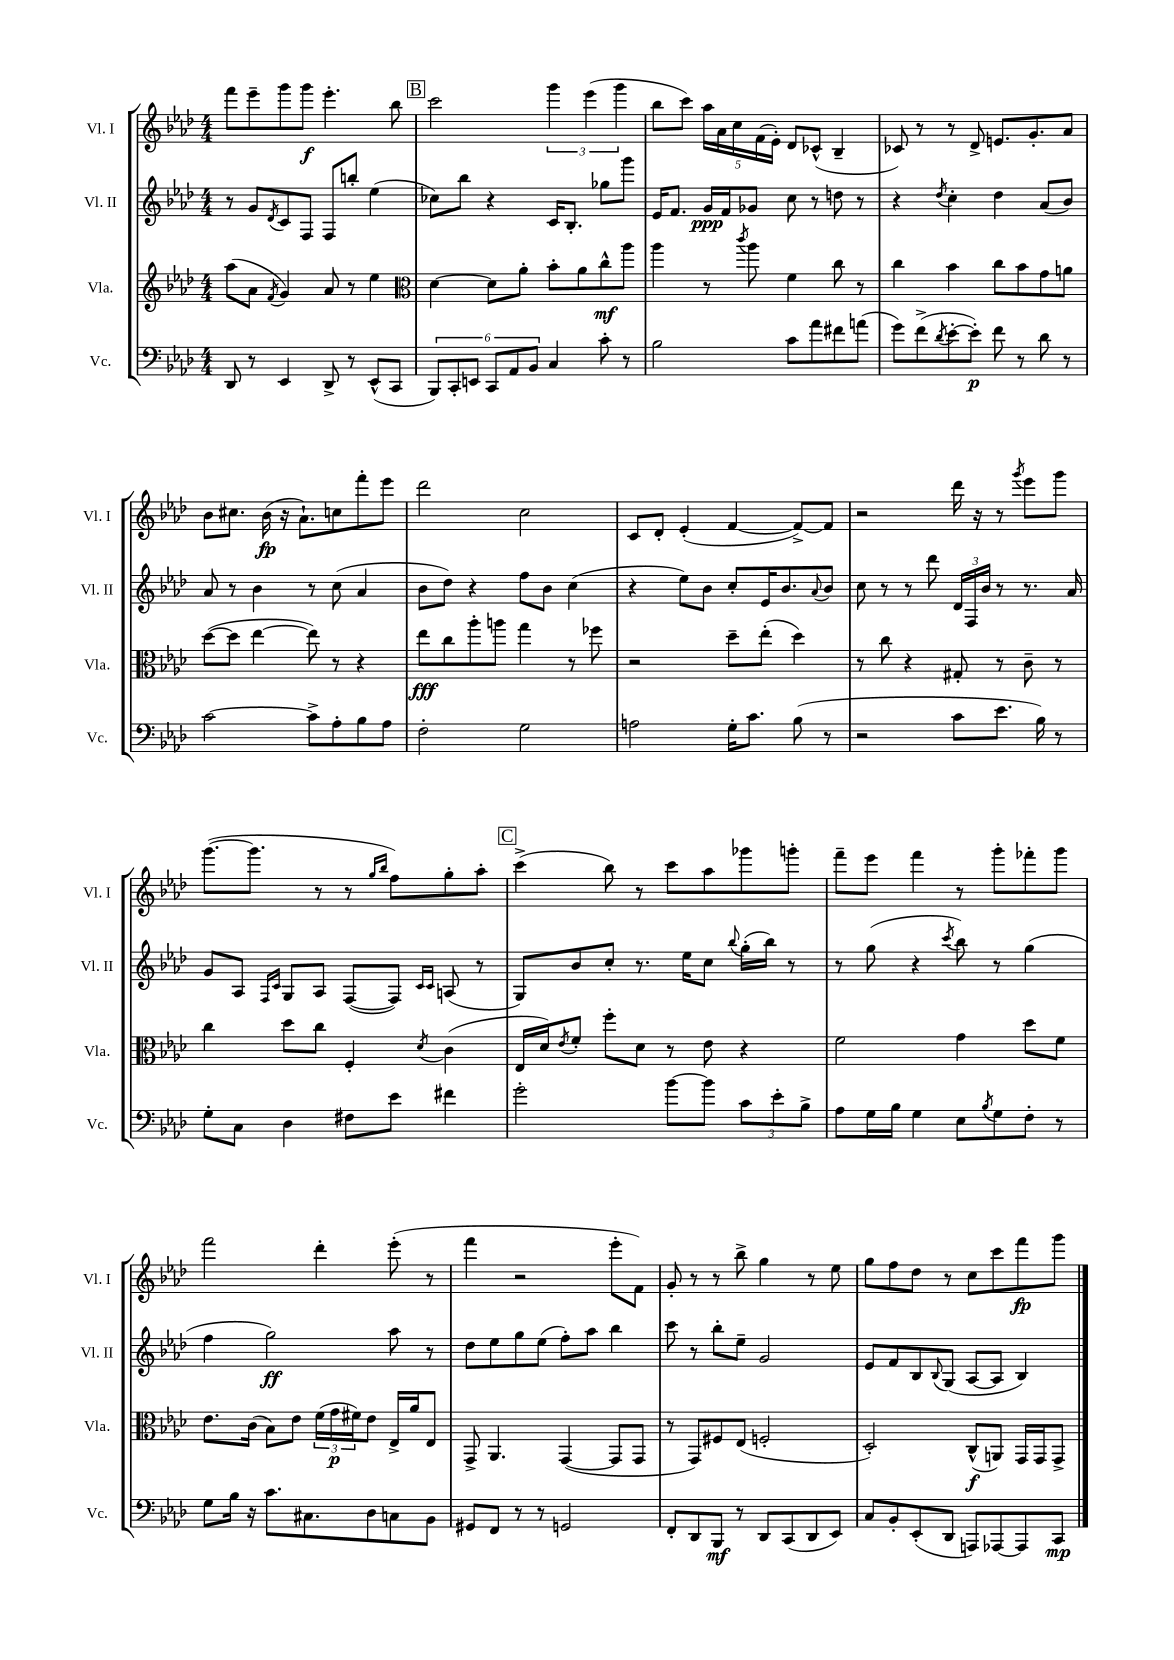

**kern	**kern	**kern	**kern
*staff4	*staff3	*staff2	*staff1
*clefF4	*clefG2	*clefG2	*clefG2
*k[b-e-a-d-]	*k[b-e-a-d-]	*k[b-e-a-d-]	*k[b-e-a-d-]
*M4/4	*M4/4	*M4/4	*M4/4
8DD-	(8aa-	8r	8fff
8r	8a-	8g	8eee-~
.	8qf	8qd-	.
4EE-	4g)	8c	8ggg
.	.	8F	8ggg
8DD-^	8a-	8F	4.eee-'
8r	8r	8bb'	.
(8EE-^^	4ee-	(4ee-	.
8CC	.	.	8bb-
=	=	=	=
*	*clefC3	*	*
12BBB-)	[4d-	8cc-)	2ccc
12CC'	.	.	.
.	.	8bb-	.
12EE	.	.	.
12CC	8d-]	4r	.
12AA-	.	.	.
.	8a-'	.	.
12BB-	.	.	.
4C	8b-'	16c	6ggg
.	.	8.B-'	.
.	8a-	.	.
.	.	.	(6eee-
8c'	8cc^^	8gg-	.
.	.	.	6ggg
8r	8aa-	8ggg	.
=	=	=	=
2B-	4aa-	16e-	8bb-
.	.	8.f	.
.	.	.	8ccc)
.	8r	16g	20aa-
.	.	.	20a-
.	.	16f	.
.	.	.	20cc
.	8qccc	.	.
.	8aa-	8g-	.
.	.	.	(20f
.	.	.	20e-')
8c	4f	8cc	8d-
8a-	.	8r	(8c-^^
8f#	8cc	8dd	4B-~
(8a	8r	8r	.
=	=	=	=
8g)	4cc	4r	8c-)
(8f^	.	.	8r
8qd-	.	8qdd-	.
[8e-'	4b-	4cc'	8r
8e-'])	.	.	8d-^
8f	8cc	4dd-	8.e
8r	8b-	.	.
.	.	.	8.g'
8d-	8g	(8a-	.
8r	8a	8b-)	8a-
=	=	=	=
[2c	([8dd-	8a-	8b-
.	8dd-]	8r	8.cc#
.	[4ee-	4b-	.
.	.	.	(16b-
.	.	.	16r
.	.	.	8.a-`)
8c^]	8ee-])	8r	.
8A-'	8r	(8cc	8cc
8B-	4r	4a-	8fff'
8A-	.	.	8eee-
=	=	=	=
2F'	8ee-	8b-	2ddd-
.	8cc	8dd-)	.
.	8aa-'	4r	.
.	8aa	.	.
2G	4gg	8ff	2cc
.	.	8b-	.
.	8r	(4cc	.
.	8ff-	.	.
=	=	=	=
2A	2r	4r	8c
.	.	.	8d-'
.	.	8ee-)	(4e-'
.	.	8b-	.
16G'	8dd-~	8cc'	[4f
8.c	.	.	.
.	(8ee-'	16e-	.
.	.	8.b-	.
(8B-	4dd-)	.	8f^_)
.	.	8qqa-	.
8r	.	8b-	8f]
=	=	=	=
2r	8r	8cc	2r
.	8cc	8r	.
.	4r	8r	.
.	.	8ddd-	.
8c	8G#'	24d-	16ddd-
.	.	24F	.
.	.	.	16r
.	.	24b-	.
8.e-	8r	8r	8r
.	.	.	8qggg
.	8c~	8.r	8eee-
16B-)	.	.	.
8r	8r	.	8ggg
.	.	16a-	.
=	=	=	=
8G'	4cc	8g	([8.ggg
8C	.	8A-	.
.	.	.	8.ggg]
.	.	16qqF	.
.	.	16qqc	.
4D-	8dd-	8G	.
.	8cc	8A-	8r
8F#	4F'	([8F	8r
.	.	.	16qqgg
.	.	.	16qqbb-
8e-	.	8F])	8ff)
.	.	16qqc	.
.	8qd-	16qqc	.
4f#	(4c	(8A	8gg'
.	.	8r	8aa-'
=	=	=	=
2g'	16E-	8G)	(4ccc^
.	16d-)	.	.
.	8qe-	.	.
.	8f'	8b-	.
.	8ff'	8cc'	8bb-)
.	8d-	8.r	8r
[8b-	8r	.	8ccc
.	.	16ee-	.
8b-]	8e-	8cc	8aa-
.	.	8qqbb-	.
12c	4r	(16gg'	8ggg-
.	.	16bb-)	.
12e-'	.	.	.
.	.	8r	8ggg'
12B-^	.	.	.
=	=	=	=
8A-	2f	8r	8fff~
16G	.	(8gg	8eee-
16B-	.	.	.
4G	.	4r	4fff
.	.	8qccc	.
8E-	4g	8bb-)	8r
8qB-	.	.	.
8G	.	8r	8ggg'
8F'	8dd-	(4gg	8fff-'
8r	8f	.	8ggg
=	=	=	=
8G	8.e-	4ff	2fff
16B-	.	.	.
16r	(16c	.	.
8.c	8B-)	2gg)	.
.	8e-	.	.
8.C#	.	.	.
.	(24f	.	4ddd-'
.	24g	.	.
.	24f#)	.	.
8D-	8e-	.	.
8C	16E-^	8aa-	(8eee-'
.	16a-	.	.
8BB-	8E-	8r	8r
=	=	=	=
8GG#	8GG^	8dd-	4fff
8FF	4.AA-	8ee-	.
8r	.	8gg	2r
8r	.	(8ee-	.
2GG	([4GG	8ff')	.
.	.	8aa-	.
.	8GG]	4bb-	8eee-'
.	8GG	.	8f)
=	=	=	=
8FF'	8r	8ccc	8g'
8DD-	8GG)	8r	8r
8BBB-	8F#	8bb-'	8r
8r	(8E-	8ee-~	8bb-^
8DD-	2F'	2g	4gg
(8CC	.	.	.
8DD-	.	.	8r
8EE-)	.	.	8ee-
=	=	=	=
8C	2D-')	8e-	8gg
8BB-'	.	8f	8ff
(8EE-'	.	8B-	8dd-
.	.	8qqB-	.
8DD-	.	(8G	8r
8AAA)	(8C^^	[8A-	8cc
[8AAA-	8AA)	8A-]	8ccc
8AAA-]	16GG	4B-)	8fff
.	16GG	.	.
8CC	8GG^	.	8ggg
==	==	==	==
*-	*-	*-	*-
